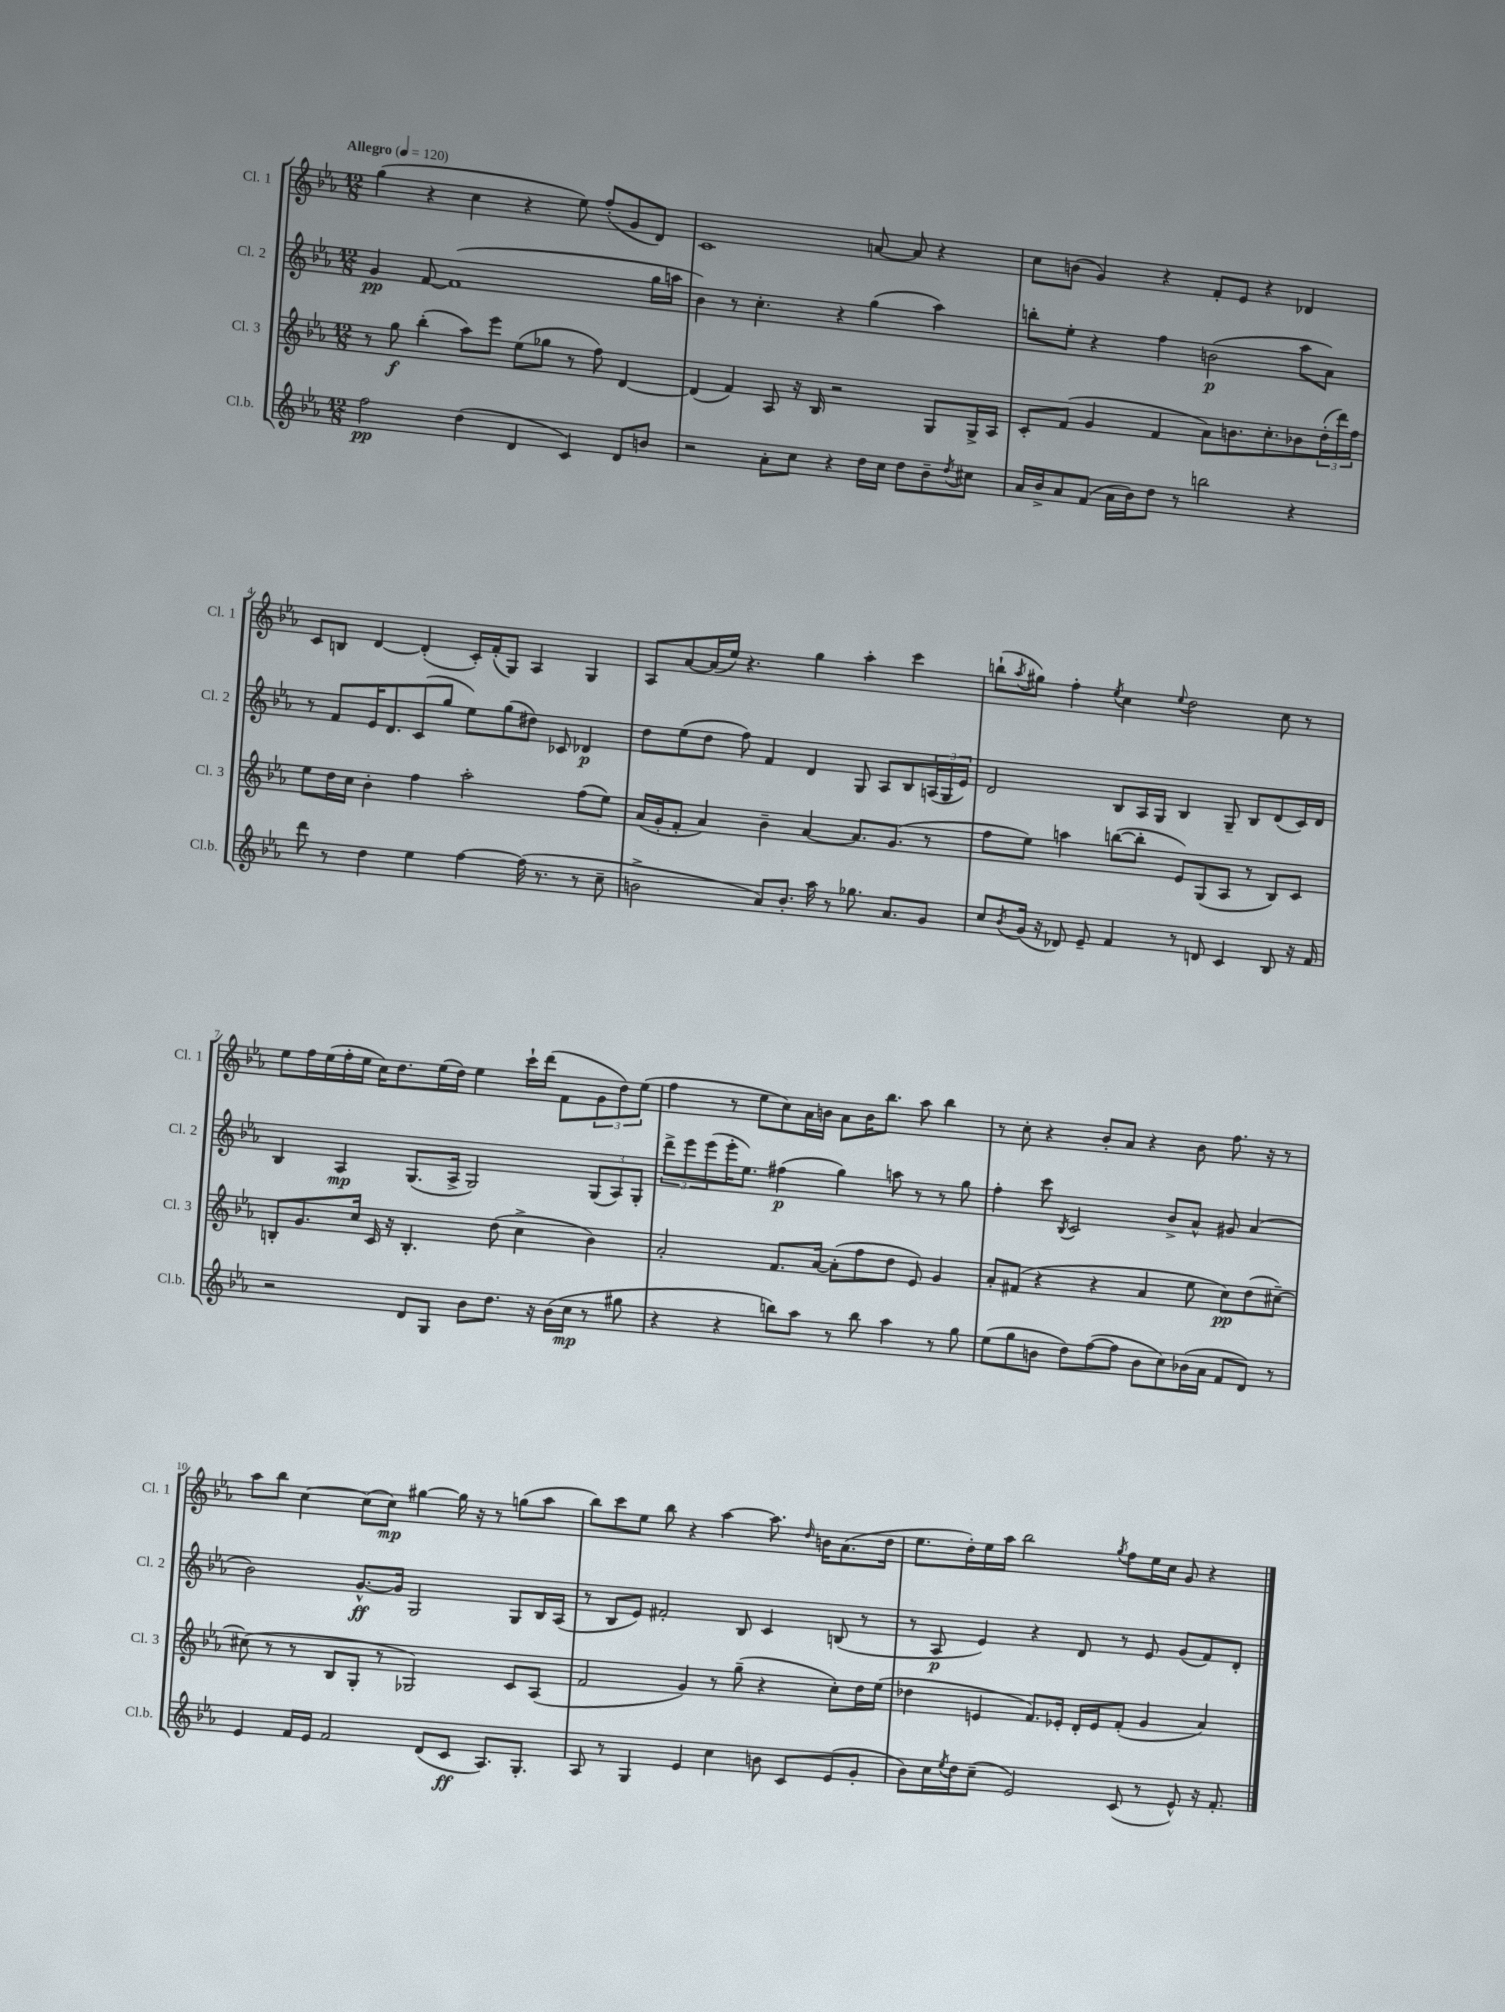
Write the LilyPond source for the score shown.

<<
\new StaffGroup <<
\new Staff = "s0" \with { instrumentName = "Cl. 1" shortInstrumentName = "Cl. 1" } {
    \clef treble \key ees \major \numericTimeSignature \time 12/8 \tempo "Allegro" 4 = 120
    g''4( r4 c''4 r4 ees''8) f''8-.( g'8 d'8) |
    c'1 a'8~ a'8 r4 |
    c''8 b'8( g'4) r4 f'8-. ees'8 r4 des'4 |
    c'8 b8 d'4~ d'4-.( c'16-.) f'16-.( g8) aes4 g4 |
    aes8 aes'8~ aes'16( ees''16) r4. g''4 aes''4-. c'''4 |
    b''8-!( \acciaccatura { aes''8 } gis''8) f''4-. \acciaccatura { ees''8 } c''4 \appoggiatura { ees''8 } d''2 c''8 r8 |
    ees''8 f''16 ees''16( f''16-. ees''16 c''16) d''8. ees''16( d''16) ees''4 c'''16-! d'''16( f'8 \tuplet 3/2 { g'8 d''8) ees''8( } |
    f''4 r8 ees''8 c''8) aes'16 b'16 aes'8 b'16 bes''8. aes''8 bes''4 |
    r8 c''8-. r4 bes'8-. aes'8 r4 bes'8 f''8. r16 r8 |
    aes''8 bes''8 c''4~ c''8( c''8\mp) gis''4~ gis''16 r16 r8 g''8( aes''8 |
    bes''8) c'''8 ees''8 bes''8 r4 aes''4~ aes''8. \grace { d''16 } b'16 aes'8.( d''16 |
    ees''8. d''16-.) ees''16 aes''16 bes''2 \acciaccatura { g''8 } f''8 ees''16 c''16 g'8 r4 \bar "|." |
}
\new Staff = "s1" \with { instrumentName = "Cl. 2" shortInstrumentName = "Cl. 2" } {
    \clef treble \key ees \major \numericTimeSignature \time 12/8
    g'4\pp f'8~ f'1( g''16 a''16 |
    bes'4) r8 c''4.-. r4 g''4( aes''4) |
    b''8-. ees''8-. r4 f''4 b'2\p( aes''8 aes'8) |
    r8 f'8 ees'16 d'8. c'8( g''8 ees''8) g''8( dis''8) ces'8 des'4\p |
    d''8 ees''8( d''8 f''8) f'4 d'4 g8 aes8 bes8 \tuplet 3/2 { a16( g16 ees'16) } |
    d'2 bes8 aes16 g16 bes4 g8-- bes8 d'8( c'16) d'16 |
    bes4 aes4\mp g8.( aes16-> g2) \tuplet 3/2 { g8( aes8) g8-. } |
    \tuplet 3/2 { d'''8-> ees'''8 ees'''8( } ees'''16-. ees''8.) fis''4\p( g''4) a''8 r8 r8 g''8 |
    f''4-. c'''8 \acciaccatura { bes8 } c'2 bes'8-> aes'8-^ gis'8 aes'4( |
    bes'2) g'8.~-^\ff g'16 g2 g8 bes16 aes16( |
    r8 bes8 ees'8) fis'2-. bes8 c'4 b8( r8 |
    r8 aes8\p ees'4) r4 d'8 r8 ees'8 g'8( f'8) d'8-. \bar "|." |
}
\new Staff = "s2" \with { instrumentName = "Cl. 3" shortInstrumentName = "Cl. 3" } {
    \clef treble \key ees \major \numericTimeSignature \time 12/8
    r8 g''8\f bes''4-.( aes''8) ees'''8 ees''8( ges''8 r8 f''8) d'4~ |
    d'4( f'4) aes8 r16 bes16 r2 g8 g16-> aes16 |
    c'8-. f'8( g'4 f'4 aes'8) b'8. c''8.-. bes'8 \tuplet 3/2 { d''16-.( d'''16) f''16 } |
    ees''8 d''16 c''16 bes'4-. f''4 aes''2-. f''8( ees''8) |
    aes'16( g'16-. f'8-. aes'4) bes'4-- aes'4~ aes'8. g'8.( r8 |
    f''8 ees''8) a''4 b''8~( b''8-. ees'8) g8( aes8 r8 bes8) c'8 |
    b8-. g'8. c''16 c'16 r16 b4.-. d''8( c''4-> bes'4) |
    aes'2-. f'8. aes'16~ aes'8-.( f''8 d''8 ees'8) g'4 |
    aes'8-. fis'8( r4 r4 aes'4 ees''8 c''8\pp) d''8( cis''8~--) |
    cis''8( r8 r8 bes8 g8-. r8 ges2) c'8 aes8( |
    f'2 g'4) r8 g''8--( r4 c''8-.) d''16 ees''16( |
    des''4 e'4 f'8.) ees'16-. d'16-. ees'16 f'8-.( g'4 aes'4) \bar "|." |
}
\new Staff = "s3" \with { instrumentName = "Cl.b." shortInstrumentName = "Cl.b." } {
    \clef treble \key ees \major \numericTimeSignature \time 12/8
    f''2\pp d''4( d'4 c'4) d'8 b'8 |
    r2 aes'8-. c''8 r4 d''16 c''16 d''8 bes'8-- \acciaccatura { d''8 } cis''8 |
    aes'16 bes'16-> aes'8 f'8( aes'16 bes'16) d''8 r8 b''2 r4 |
    d'''8 r8 d''4 ees''4 f''4~ f''16( r8. r8 c''8-- |
    b'2-> aes'8) b'8.-. aes''16 r8 ges''8. aes'8. g'8 |
    c''8 \acciaccatura { bes'8 } g'16( r16 des'8) ees'8-- f'4 r8 d'8 c'4 bes8 r16 f'16 |
    r2 d'8 g8 bes'8 d''8. r16 bes'16( c''16\mp r8 gis''8 |
    r4 r4 b''8) aes''8 r8 b''8 aes''4 r8 g''8 |
    ees''8( g''8 b'8 d''8) f''8~( f''8 b'8 c''8) bes'16( aes'16 f'8 d'8) r8 |
    ees'4 f'16 ees'16 f'2 d'8( c'8\ff aes8.) g8.-. |
    aes8 r8 g4 ees'4 c''4 b'8 c'8 ees'8( g'8-. |
    bes'8) c''16 \acciaccatura { ees''8 } d''16 c''8--( ees'2) c'8( r8 ees'8-^) r16 f'8.-. \bar "|." |
}
>>
>>
